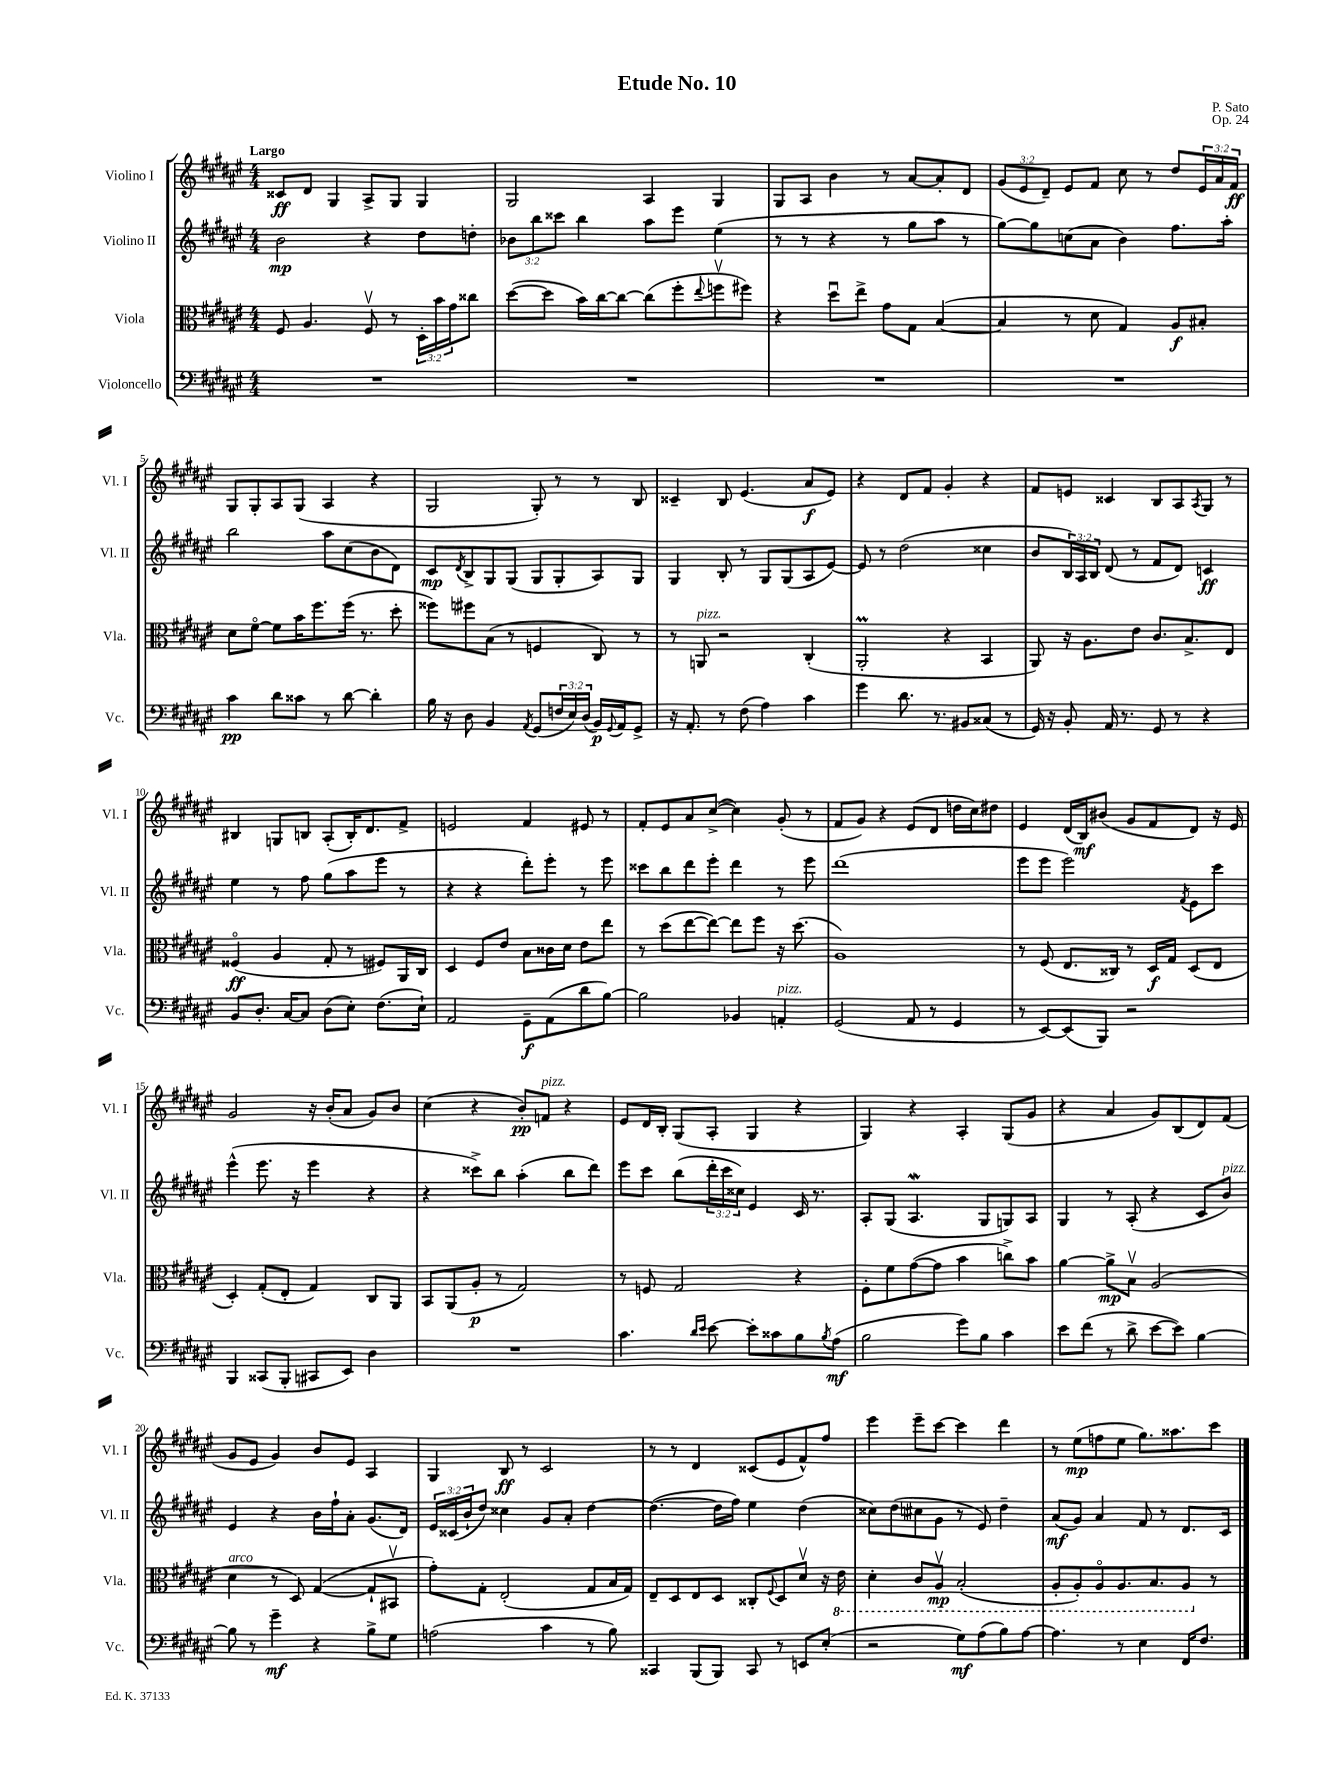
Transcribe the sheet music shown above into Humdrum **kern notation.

**kern	**kern	**kern	**kern
*staff4	*staff3	*staff2	*staff1
*clefF4	*clefC3	*clefG2	*clefG2
*k[f#c#g#d#a#e#]	*k[f#c#g#d#a#e#]	*k[f#c#g#d#a#e#]	*k[f#c#g#d#a#e#]
*M4/4	*M4/4	*M4/4	*M4/4
1r	8F#/	2b\	8c##/L
.	4.A#/	.	8d#/J
.	.	.	4G#/
.	8F#v/	4r	8A#^/L
.	8r	.	8G#/J
.	24D#'\LL	8dd#\L	4G#/
.	24b\	.	.
.	24g#\J	.	.
.	8cc##\J	8dd'\J	.
=	=	=	=
1r	([8dd#\L	12b-\L	2G#/
.	.	12bb\	.
.	8dd#\]J	.	.
.	.	12ccc##\J	.
.	16b\LL)	4bb\	.
.	[16cc#\J	.	.
.	8cc#\_J	.	.
.	(8cc#\]L	8aa#\L	4A#/
.	8ff#'\	8eee#\J	.
.	8qqee#/	.	.
.	8ffv\	(4ee#\	4G#/
.	8ff#\J)	.	.
=	=	=	=
1r	4r	8r	8G#/L
.	.	8r	8A#/J
.	8dd#u\L	4r	4b\
.	8ee#^\J	.	.
.	8g#\L	8r	8r
.	8G#\J	8gg#\L	[8a#/L
.	([4B/	8aa#\J	8a#'/]
.	.	8r	8d#/J
=	=	=	=
1r	4B/]	[8gg#\L)	(12g#/L
.	.	.	12e#/
.	.	8gg#\]	.
.	.	.	12d#~/J)
.	8r	(8cc\	8e#/L
.	8d#\	8a#\J	8f#/J
.	4G#/)	4b\)	8cc#\
.	.	.	8r
.	8A#/L	8.ff#\L	8dd#/L
.	8B#'/J	.	24e#/L
.	.	.	24a#/
.	.	16aa#'\Jk	.
.	.	.	24f#/JJ
=	=	=	=
4c#\	8d#\L	2bb\	8G#/L
.	[8f#o\J	.	8G#'/
8d#\L	8f#\]L	.	8A#/
8c##\J	16b\K	.	(8G#/J
.	8.ff#\	.	.
8r	.	8aa#\L	4A#/
[8d#\	(16ff#\Jk	(8cc#\	.
.	8.r	.	.
4d#'\]	.	8b\	4r
.	8dd#'\	8d#\J)	.
=	=	=	=
16B\	8ff##\L)	8c#/L	2G#/
16r	.	.	.
.	.	8qd#/	.
8D#\	8ff#\	8B^/	.
4BB/	(8B\J	8G#/	.
.	8r	(8G#/J	.
8qAA#/	.	.	.
(8GG#/L	4F/	8G#/L	8G#'/)
24F/L	.	8G#'/	8r
24E#/)	.	.	.
(24D#/JJ	.	.	.
16BB/LL)	8C#/)	8A#/)	8r
8qqGG#/	.	.	.
16AA#/J	.	.	.
8GG#^/J	8r	8G#/J	8B/
=	=	=	=
16r	8r	4G#/	4c##~/
8.AA#'/	.	.	.
.	8AA/	.	.
8r	2r	8B'/	8B/
(8F#\	.	8r	(4.e#/
4A#\)	.	8G#/L	.
.	.	(8G#/	.
4c#\	(4C#'/	8A#/	8a#/L
.	.	[8e#/J)	8e#/J)
=	=	=	=
4g#\	2AA#'/	8e#/]	4r
.	.	8r	.
8.d#\	.	(2dd#\	8d#/L
.	.	.	8f#/J
8.r	.	.	.
.	4r	.	4g#'/
8BB#/L	.	.	.
(8C##/J	4BB/	4cc##\	4r
8r	.	.	.
=	=	=	=
16GG#/)	8AA#/)	8b/L	8f#/L
16r	.	.	.
8BB'/	16r	24B/L)	8e/J
.	.	24A#/	.
.	8.A#\L	.	.
.	.	24B/JJ	.
16AA#/	.	(8d#/	4c##/
8.r	.	.	.
.	8e#\J	8r	.
8GG#/	8.c#/L	8f#/L	8B/L
8r	.	8d#/J)	8A#/
.	8.B^/	.	.
.	.	.	8qA#/
4r	.	4c/	8G#/J
.	8E#/J	.	8r
=	=	=	=
8BB/L	(4F##o/	4ee#\	4B#/
8.D#'/J	.	.	.
.	4A#/	8r	8G/L
[16C#/LK	.	.	.
8C#/]J	.	8ff#\	8B/J
(8D#\L	8G#'/	(8gg#\L	(8A#'/L
8E#'\J)	8r	8aa#\	16B'/K)
.	.	.	8.d#/
(8.F#\L	8F#/L)	8eee#\J	.
.	16AA#/L	8r	8f#^/J
16E#`\Jk)	16C#/JJ	.	.
=	=	=	=
2AA#/	4D#/	4r	2e/
.	8F#/L	4r	.
.	8e#/J	.	.
8GG#~\L	8B\L	8ddd#'\L)	4f#/
(8AA#\	16c##\L	8eee#'\J	.
.	16d#\JJ	.	.
8d#\	8e#\L	8r	8e#/
[8B\J)	8ee#\J	8eee#\	8r
=	=	=	=
2B\]	8r	8ccc##\L	8f#'/L
.	(8dd#\L	8bb\	8e#/
.	[8ee#\	8ddd#\	8a#/
.	8ee#\_J)	8eee#'\J	([8cc#^/J
4BB-/	8ee#\]L	4ddd#\	4cc#\])
.	8ff#\J	.	.
4AA'/	16r	8r	(8g#'/
.	(8.dd#\	.	.
.	.	8eee#\	8r
=	=	=	=
(2GG#/	1A#)	(1ddd#	8f#/L
.	.	.	8g#/J)
.	.	.	4r
8AA#/	.	.	(8e#/L
8r	.	.	8d#/J
4GG#/	.	.	16dd\LL
.	.	.	16cc#\J)
.	.	.	8dd#\J
=	=	=	=
8r	8r	8eee#\L	4e#/
[8EE#/L)	(8F#/	8eee#\J	.
(8EE#/]	8.E#/L	2eee#\)	(16d#/LL
.	.	.	16B/J)
8BBB/J)	.	.	(8b#/J
.	16C##/Jk)	.	.
2r	8r	.	8g#/L
.	16D#/LL	.	8f#/
.	16G#/JJ	.	.
.	.	8qf#/	.
.	(8D#/L	8e#\L	8d#/J)
.	8E#/J	8ccc#\J	16r
.	.	.	16e#/
=	=	=	=
4BBB/	4D#'/)	(4eee#^^\	2g#/
(8CC##/L	(8G#'/L	8.eee#\	.
8BBB'/J	8E#'/J	.	.
.	.	16r	.
8CC#/L	4G#/)	4eee#\	16r
.	.	.	(16b'/LK
8EE#/J)	.	.	8a#/J
4D#\	8C#/L	4r	8g#/L)
.	8AA#/J	.	8b/J
=	=	=	=
1r	8BB/L	4r	(4cc#\
.	(8AA#/	.	.
.	8A#'/J	8ccc##^\L)	4r
.	8r	8bb\J	.
.	2G#/)	(4aa#'\	8b'/L)
.	.	.	8f/J
.	.	8bb\L	4r
.	.	8ddd#\J)	.
=	=	=	=
4.c#\	8r	8eee#\L	8e#/L
.	8F/	8ccc#\J	16d#/L
.	.	.	16B'/JJ
.	2G#/	(8bb\L	(8G#/L
16qqd#/LL	.	.	.
16qqe#/JJ	.	.	.
[8e#\	.	24ddd#'\L	8A#'/J
.	.	24ccc#\	.
.	.	24cc##\JJ)	.
8e#'\]L	.	4e#/	4G#/
8c##\	.	.	.
8B\	4r	16c#/	4r
.	.	8.r	.
8qB/	.	.	.
(8A#\J	.	.	.
=	=	=	=
2B\	8F#'\L	8A#'/L	4G#/)
.	8f#\	(8G#/J	.
.	([8g#\	4.A#/	4r
.	8g#\]J	.	.
8g#\L)	4b\	.	4A#'/
8B\J	.	8G#/L	.
4c#\	8cc^\L)	8G/)	(8G#/L
.	8b\J	8A#/J	8g#/J
=	=	=	=
8e#\L	[4a#\	4G#/	4r
(8f#\J	.	.	.
8r	8a#^\]L	8r	4a#/
8d#^\	8Bv\J	(8A#'/	.
[8e#\L	(2A#/	4r	8g#/L)
8e#\]J)	.	.	(8B/
[4B\	.	8c#/L	8d#/)
.	.	8b/J)	(8f#/J
=	=	=	=
8B\]	4d#\	4e#/	8g#/L
8r	.	.	8e#/J
4g#~\	8r	4r	4g#/)
.	8D#/)	.	.
4r	([4G#/	16b\LL	8b/L
.	.	16ff#`\J	.
.	.	8a#'\J	8e#/J
8B^\L	8G#`/]L	(8.g#/L	4A#/
8G#\J	8BB#v/J	.	.
.	.	16d#/Jk)	.
=	=	=	=
(2A\	8g#'\L)	24e#/LL	4G#/
.	.	(24c##/	.
.	.	24b`/J	.
.	8G#'\J	8dd#/J)	.
.	(2E#'/	4cc##\	8B/
.	.	.	8r
4c#\	.	8g#/L	2c#/
.	.	8a#'/J	.
8r	8G#/L	[4dd#\	.
8B\)	16B/L	.	.
.	16G#/JJ)	.	.
=	=	=	=
4CC##/	8E#~/L	(4.dd#\_	8r
.	8D#/	.	8r
(8BBB/L	8E#/	.	4d#/
8BBB/J)	8D#/J	16dd#\]LL	.
.	.	16ff#\JJ)	.
8CC##/	8C##'/L	4ee#\	(8c##/L
.	8qqF#/	.	.
8r	8D#/	.	8e#/
8EE/L	8d#v/J	(4dd#\	8f#^^/)
(8E#'/J	16r	.	8ff#/J
.	16E#\	.	.
=	=	=	=
2r	4D#'\	8cc##\L)	4eee#\
.	.	(8dd#\	.
.	8C#/L	8cc#\	8eee#~\L
.	8AA#v/J	8g#\J	[8ccc#\J
8G#\L)	(2BB'/	8r	4ccc#\]
(8A#\	.	8e#/)	.
8B\)	.	4dd#~\	4ddd#\
[8A#\J	.	.	.
=	=	=	=
4.A#\]	8AA#'/L	(8a#/L	8r
.	8AA#'/)	8g#/J)	(8ee#\L
.	8AA#o/	4a#/	8ff\
8r	8.AA#/	.	8ee#\J
4E#\	.	8f#/	8.gg#\L)
.	8.BB/	.	.
.	.	8r	.
.	.	.	8.aa##\
16FF#/LK	8AA#/J	8.d#/L	.
8.F#/J	.	.	.
.	8r	.	8ccc#\J
.	.	16c#/Jk	.
==	==	==	==
*-	*-	*-	*-
